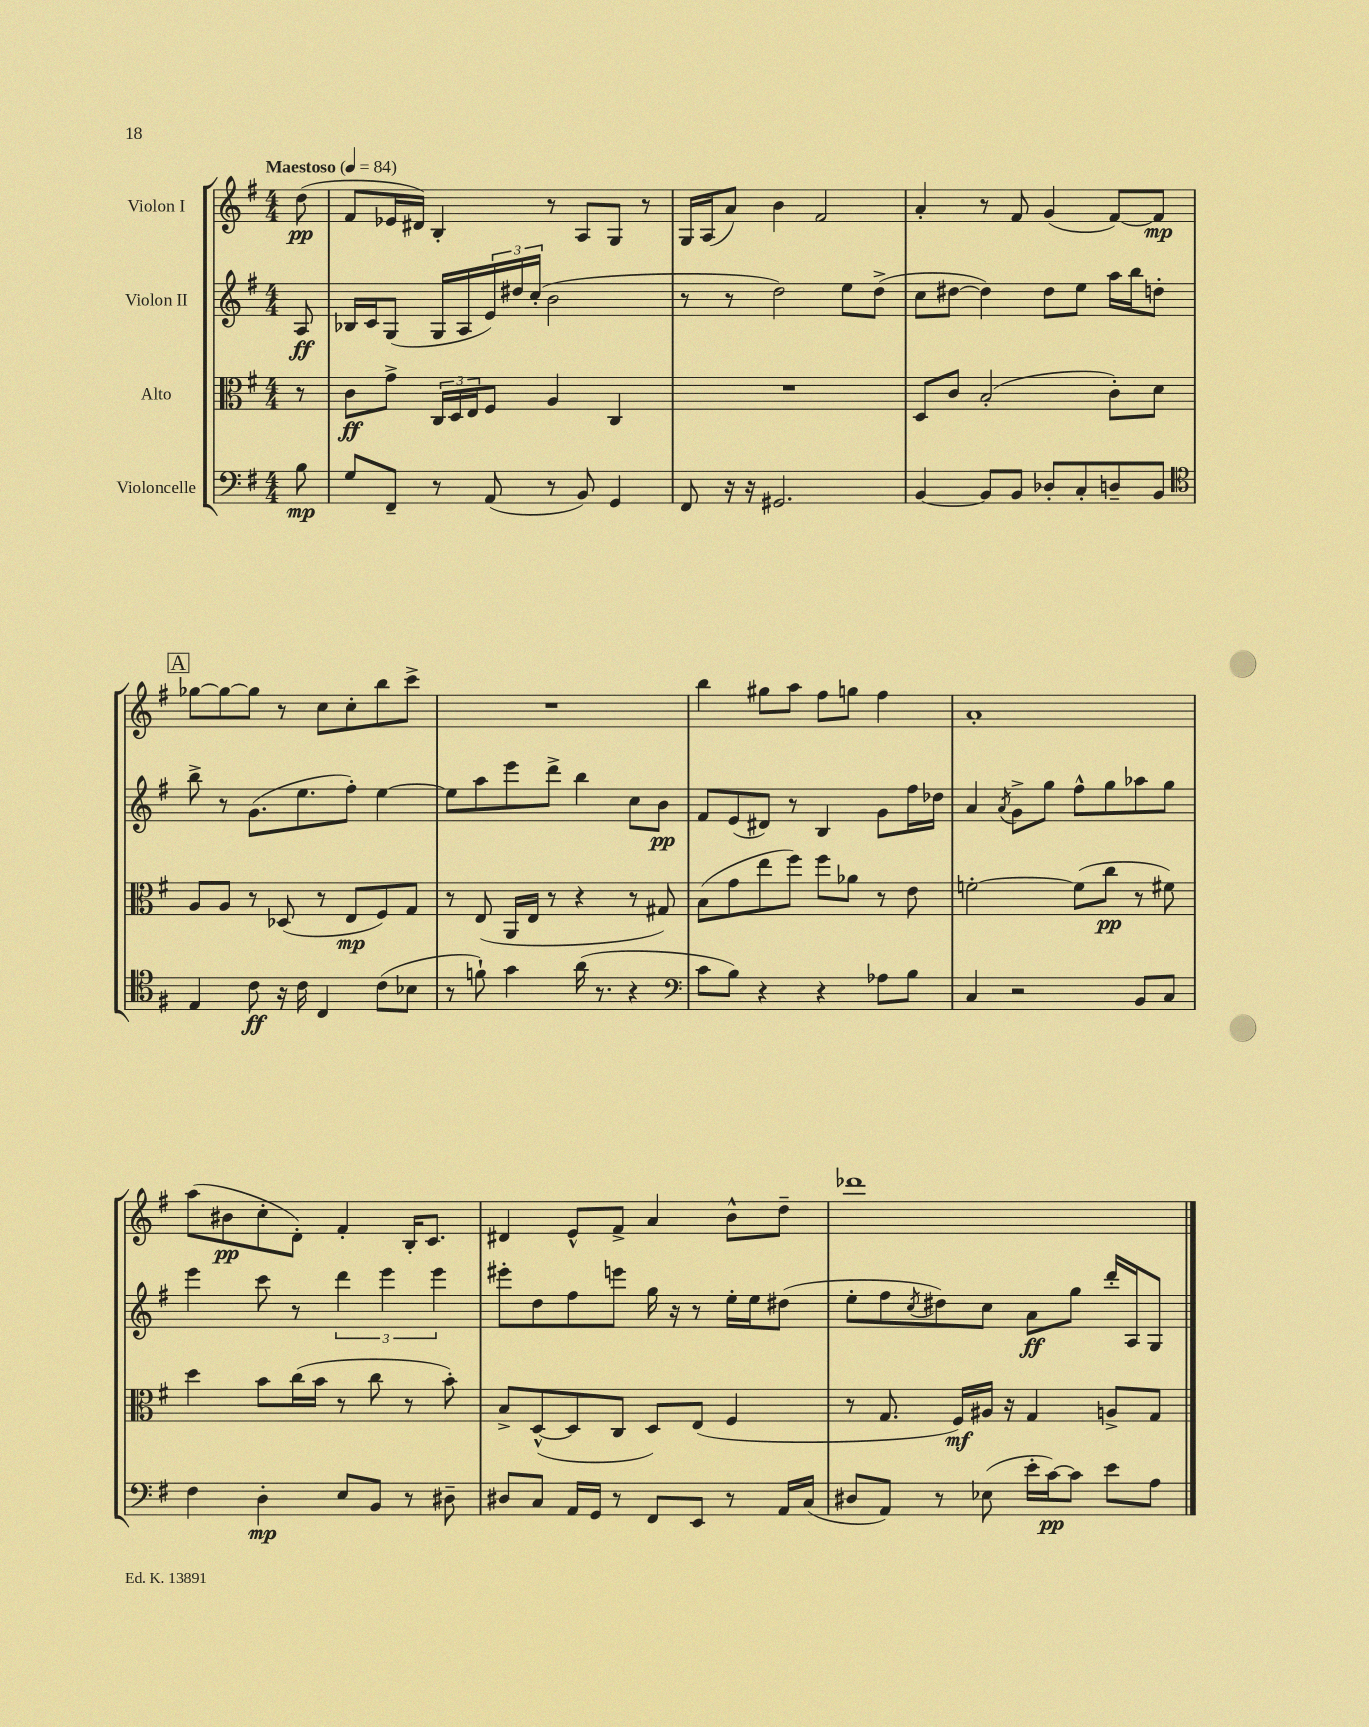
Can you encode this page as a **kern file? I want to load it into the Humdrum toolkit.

**kern	**kern	**kern	**kern
*staff4	*staff3	*staff2	*staff1
*clefF4	*clefC3	*clefG2	*clefG2
*k[f#]	*k[f#]	*k[f#]	*k[f#]
*M4/4	*M4/4	*M4/4	*M4/4
*MM84	*MM84	*MM84	*MM84
8B	8r	8A	(8dd
=	=	=	=
8G	8c	16B-	8f#
.	.	16c	.
8FF#~	8g^	(8G	16e-
.	.	.	16d#)
8r	24C	16G	4B'
.	24D	.	.
.	.	16A	.
.	24E	.	.
(8AA	8F#	24e)	.
.	.	24dd#	.
.	.	(24cc'	.
8r	4A	2b	8r
8BB)	.	.	8A
4GG	4C	.	8G
.	.	.	8r
=	=	=	=
8FF#	1r	8r	16G
.	.	.	(16A
16r	.	8r	8a)
16r	.	.	.
2.GG#	.	2dd)	4b
.	.	.	2f#
.	.	8ee	.
.	.	(8dd^	.
=	=	=	=
[4BB	8D	8cc	4a'
.	8c	[8dd#	.
8BB]	(2B'	4dd#])	8r
8BB	.	.	8f#
8D-'	.	8dd#	(4g
8C'	.	8ee	.
8D~	8c')	16aa	[8f#)
.	.	16bb	.
8BB	8d	8dd'	8f#]
=	=	=	=
*clefC4	*	*	*
4E	8A	8bb^	[8gg-
.	8A	8r	8gg-_
8c	8r	(8.g	8gg-]
16r	(8D-	.	8r
16c	.	8.ee	.
4C	8r	.	8cc
.	8E	8ff#')	8cc'
(8c	8F#)	[4ee	8bb
8B-	8G	.	8ccc^
=	=	=	=
8r	8r	8ee]	1r
8f`)	(8E	8aa	.
4g	16AA	8eee	.
.	16E	.	.
.	8r	8ddd^	.
(16a	4r	4bb	.
8.r	.	.	.
4r	8r	8cc	.
.	8G#)	8b	.
=	=	=	=
*clefF4	*	*	*
8c	(8B	8f#	4bb
8B)	8g	(8e	.
4r	8ee	8d#)	8gg#
.	8ff#)	8r	8aa
4r	8ff#	4B	8ff#
.	8a-	.	8gg
8A-	8r	8g	4ff#
8B	8e	16ff#	.
.	.	16dd-	.
=	=	=	=
4C	[2f'	4a	1a'
.	.	8qa	.
2r	.	8g^	.
.	.	8gg	.
.	(8f]	8ff#^^	.
.	8cc	8gg	.
8BB	8r	8aa-	.
8C	8f#)	8gg	.
=	=	=	=
4F#	4dd	4eee	(8aa
.	.	.	8b#
4D'	8b	8ccc	8cc'
.	(16cc	8r	8d')
.	16b	.	.
8E	8r	6ddd	4f#'
8BB	8cc	.	.
.	.	6eee	.
8r	8r	.	16B'
.	.	.	8.c
.	.	6eee	.
8D#~	8b')	.	.
=	=	=	=
8D#	8B^	8eee#'	4d#
8C	([8D^^	8dd	.
16AA	8D]	8ff#	8e^^
16GG	.	.	.
8r	8C	8eee	8f#^
8FF#	8D)	16gg	4a
.	.	16r	.
8EE	(8E	8r	.
8r	4F#	16ee'	8b^^
.	.	16ee	.
16AA	.	(8dd#	8dd~
(16C	.	.	.
=	=	=	=
8D#	8r	8ee'	1ddd-
8AA)	8.G	8ff#	.
.	.	8qcc	.
8r	.	8dd#)	.
.	16F#)	.	.
(8E-	16A#	8cc	.
.	16r	.	.
16e'	4G	8a	.
[16c)	.	.	.
8c]	.	8gg	.
8e	8A^	16ddd'	.
.	.	16A	.
8A	8G	8G	.
==	==	==	==
*-	*-	*-	*-
